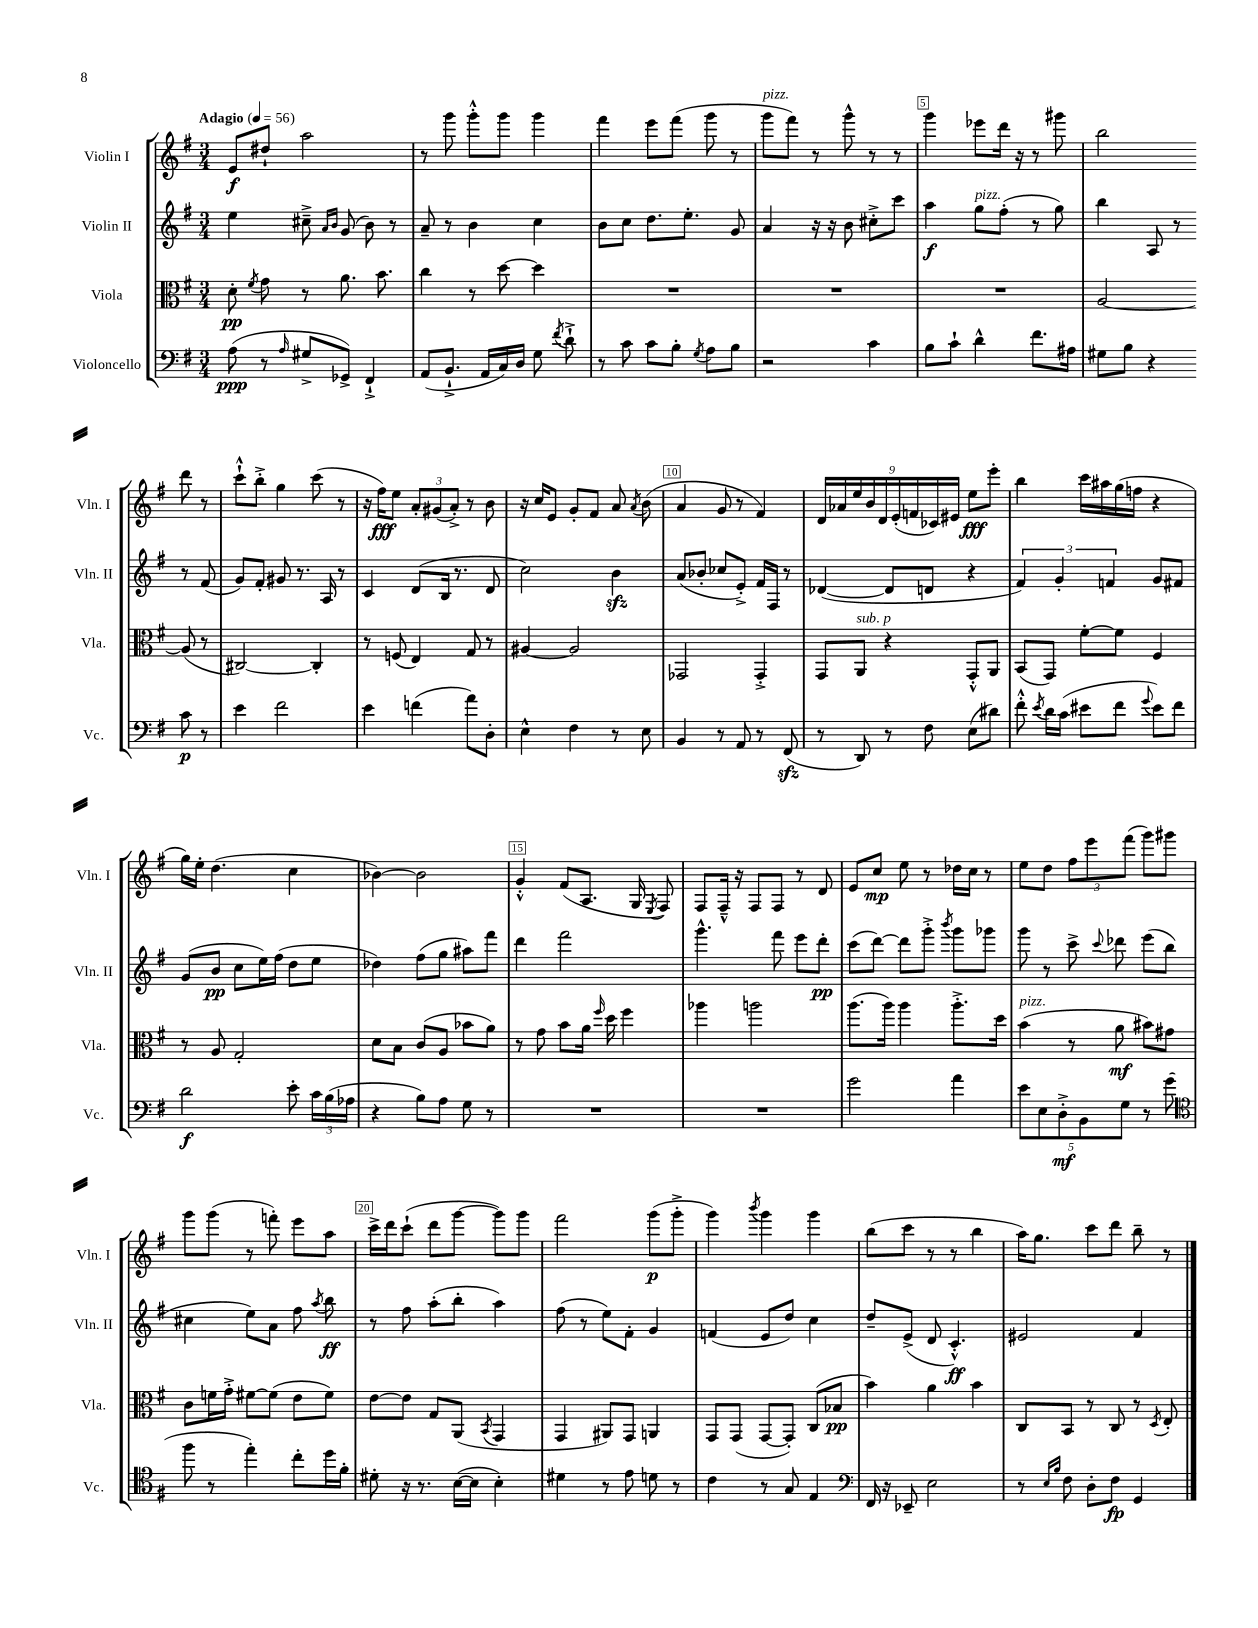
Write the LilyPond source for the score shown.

<<
\new StaffGroup <<
\new Staff = "s0" \with { instrumentName = "Violin I" shortInstrumentName = "Vln. I" } {
    \clef treble \key g \major \numericTimeSignature \time 3/4 \tempo "Adagio" 4 = 56
    \autoBeamOff e'8[\f dis''8]-! a''2 |
    r8 g'''8 g'''8[-.-^ g'''8] g'''4 |
    fis'''4 e'''8[ fis'''8]( g'''8 r8 |
    g'''8[^\markup { \italic "pizz." } fis'''8]) r8 g'''8-^ r8 r8 |
    g'''4 ees'''8[ d'''16] r16 r8 gis'''8 |
    b''2 d'''8 r8 |
    c'''8[-!-^ b''8]-.-> g''4 c'''8( r8 |
    r16 fis''16[\fff) e''8] \tuplet 3/2 { a'8[-. gis'8( a'8]-.->) } r8 b'8 |
    r16 c''16[ e'8] g'8[-. fis'8] a'8 \acciaccatura { a'8 } b'8( |
    a'4 g'8 r8 fis'4) |
    \tuplet 9/8 { d'16[ aes'16 e''16 b'16 d'16 e'16-.( f'16 ces'16) eis'16] } e''8[\fff e'''8]-. |
    b''4 c'''16[ ais''16 g''16( f''16] r4 |
    g''16[) e''16]-. d''4.( c''4 |
    bes'4~) bes'2 |
    g'4-.-^ fis'8[( a8.] g16 \acciaccatura { e8 } fis8) |
    fis8[ fis16]---^ r16 fis8[ fis8] r8 d'8 |
    e'8[ c''8]\mp e''8 r8 des''16[ c''16] r8 |
    e''8[ d''8] \tuplet 3/2 { fis''8[ e'''8 fis'''8]( } g'''8[) gis'''8] |
    g'''8[ g'''8]( r8 f'''8-.) e'''8[ a''8] |
    c'''16[-> d'''16 c'''8]-!( d'''8[ g'''8]~ g'''8[) g'''8] |
    fis'''2 g'''8[\p( g'''8]-.-> |
    g'''4) \acciaccatura { b'''8 } g'''4 g'''4 |
    b''8[( c'''8] r8 r8 b''4 |
    a''16[) g''8.] c'''8[ d'''8] b''8-- r8 \bar "|." |
}
\new Staff = "s1" \with { instrumentName = "Violin II" shortInstrumentName = "Vln. II" } {
    \clef treble \key g \major \numericTimeSignature \time 3/4
    \autoBeamOff e''4 cis''8---> \grace { a'16[ b'16] } g'8( b'8) r8 |
    a'8-- r8 b'4 c''4 |
    b'8[ c''8] d''8.[ e''8.]-. g'8 |
    a'4 r16 r16 b'8 cis''8[-.-> c'''8] |
    a''4\f g''8[^\markup { \italic "pizz." } fis''8]-.( r8 g''8) |
    b''4 a8 r8 r8 fis'8( |
    g'8[) fis'8]-. gis'8 r8. a16 r8 |
    c'4 d'8[( b16] r8. d'8 |
    c''2) b'4\sfz |
    a'8[( bes'8]-. ces''8[ e'8]-.->) fis'16[ fis16] r8 |
    des'4~( des'8[ d'8] r4 |
    \tuplet 3/2 { fis'4) g'4-. f'4 } g'8[ fis'8] |
    g'8[( b'8]\pp c''8[ e''16) fis''16]( d''8[ e''8] |
    des''4) fis''8[( g''8] ais''8[) fis'''8] |
    d'''4 fis'''2 |
    g'''4.-^ fis'''8 e'''8[ d'''8]-.\pp |
    c'''8[( d'''8]~) d'''8[ g'''8]-.-> \acciaccatura { b'''8 } g'''8[ ges'''8] |
    g'''8 r8 c'''8-> \appoggiatura { c'''8 } des'''8 e'''8[( b''8] |
    cis''4 e''8[) a'8] fis''8 \acciaccatura { a''8 } b''8\ff |
    r8 fis''8 a''8[-.( b''8]-. a''4) |
    fis''8( r8 e''8[) fis'8]-. g'4 |
    f'4( e'8[ d''8]) c''4 |
    d''8[-- e'8]->( d'8 c'4.-.-^\ff) |
    eis'2 fis'4 \bar "|." |
}
\new Staff = "s2" \with { instrumentName = "Viola" shortInstrumentName = "Vla." } {
    \clef alto \key g \major \numericTimeSignature \time 3/4
    \autoBeamOff d'8-.\pp \acciaccatura { fis'8 } g'8 r8 a'8. b'8. |
    c''4 r8 d''8~ d''4 |
    R2. |
    R2. |
    R2. |
    a2~ a8( r8 |
    cis2~) cis4-. |
    r8 f8( e4) g8 r8 |
    ais4~ ais2 |
    ges,2 ges,4-.-> |
    g,8[ a,8]^\markup { \italic "sub. p" } r4 g,8[-.-^ a,8] |
    b,8[( g,8]) fis'8[~-. fis'8] fis4 |
    r8 a8 g2-. |
    d'8[ b8] c'8[( a8] bes'8[ a'8]) |
    r8 g'8 b'8[ a'16] \grace { fis''16 } d''16 fis''4 |
    aes''4 a''2 |
    a''8.[( a''16]) a''4 a''8.[-.-> d''16] |
    b'4^\markup { \italic "pizz." }( r8 a'8\mf bis'8[) gis'8] |
    c'8[ f'16 g'16]-.-> fis'8[~ fis'8]( e'8[ fis'8]) |
    e'8[~ e'8] g8[ a,8]( \acciaccatura { b,8 } g,4 |
    g,4 ais,8[) g,8] a,4 |
    g,8[ g,8]( g,8[~ g,8]-.) c8[( bes8]\pp |
    b'4) a'4 b'4 |
    c8[ b,8] r8 c8 r8 \acciaccatura { d8 } e8-. \bar "|." |
}
\new Staff = "s3" \with { instrumentName = "Violoncello" shortInstrumentName = "Vc." } {
    \clef bass \key g \major \numericTimeSignature \time 3/4
    \autoBeamOff a8\ppp( r8 \grace { a16 } gis8[-> ges,8]->) fis,4-!-> |
    a,8[( b,8.]-!-> a,16[ c16) d16] g8 \acciaccatura { fis'8 } d'8-!-> |
    r8 c'8 c'8[ b8]-. \acciaccatura { g8 } a8[ b8] |
    r2 c'4 |
    b8[ c'8]-! d'4-^ fis'8.[ ais16] |
    gis8[ b8] r4 c'8\p r8 |
    e'4 fis'2 |
    e'4 f'4( a'8[) d8]-. |
    e4-^ fis4 r8 e8 |
    b,4 r8 a,8 r8 fis,8\sfz( |
    r8 d,8) r8 fis8 e8[( dis'8]) |
    fis'8-.-^ \acciaccatura { e'8 } d'16[ c'16]( eis'8[ fis'8] \appoggiatura { g'8 } eis'8[) fis'8] |
    d'2\f e'8-. \tuplet 3/2 { c'16[ b16( aes16] } |
    r4 b8[) a8] g8 r8 |
    R2. |
    R2. |
    g'2 a'4 |
    \tuplet 5/4 { e'8[ e8 d8-.->\mf b,8 g8] } r8 g'8( |
    \clef tenor fis''8 r8 e''4-.) c''8[-. d''16 fis'16]-. |
    dis'8-. r16 r8. b16[~( b16] b4-.) |
    dis'4 r8 e'8 d'8 r8 |
    c'4 r8 g8 e4 |
    \clef bass fis,16 r16 ees,8-- e2 |
    r8 \grace { e16[ b16] } fis8 d8[-. fis8]\fp g,4 \bar "|." |
}
>>
>>
\layout { \context { \Score \override BarNumber.break-visibility = ##(#f #t #t) barNumberVisibility = #(every-nth-bar-number-visible 5) \override BarNumber.stencil = #(make-stencil-boxer 0.1 0.3 ly:text-interface::print) } }
